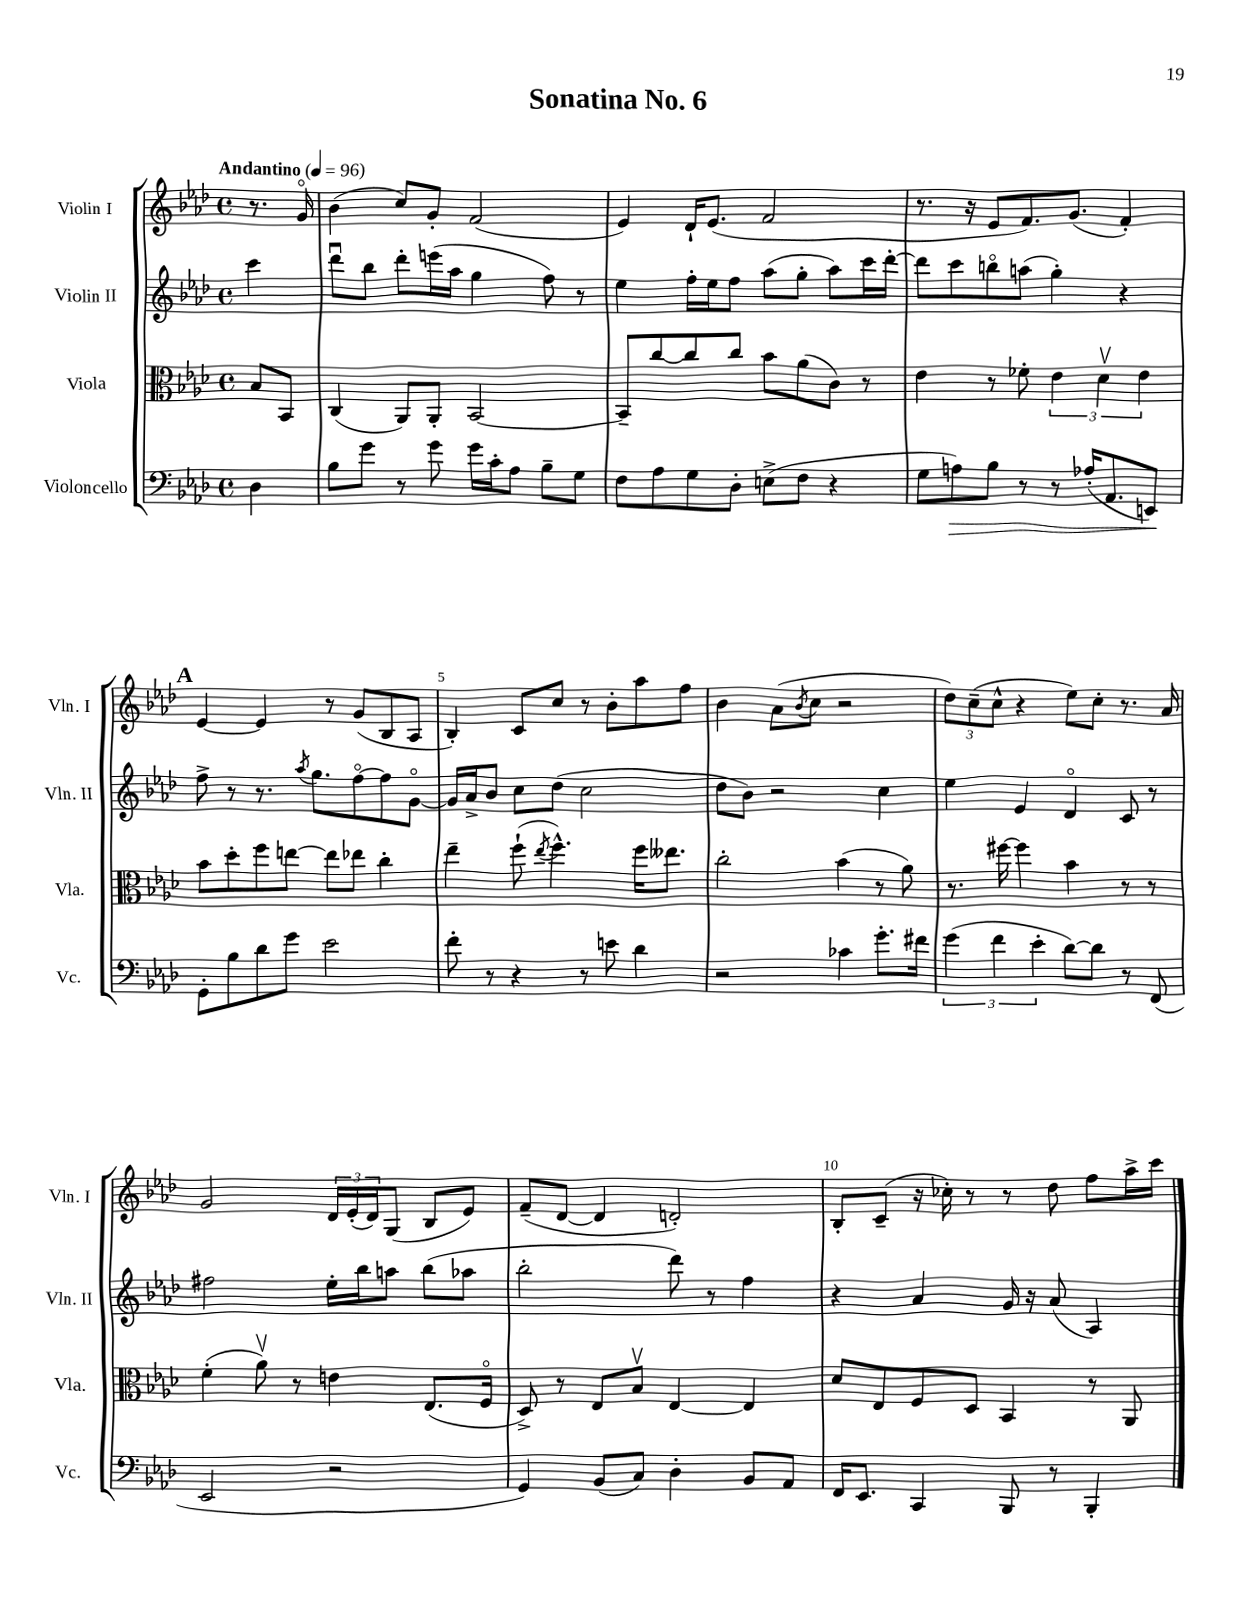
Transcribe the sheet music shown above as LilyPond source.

\header { title = "Sonatina No. 6" }
<<
\new StaffGroup <<
\new Staff = "s0" \with { instrumentName = "Violin I" shortInstrumentName = "Vln. I" } {
    \clef treble \key aes \major \defaultTimeSignature \time 4/4 \partial 4 \tempo "Andantino" 4 = 96
    r8. g'16\flageolet |
    bes'4( c''8) g'8-. f'2( |
    ees'4) des'16-! ees'8.( f'2 |
    r8. r16 ees'8 f'8.) g'8.( f'4-.) |
    \mark \markup { \bold "A" } ees'4~ ees'4 r8 g'8( bes8 aes8 |
    bes4-.) c'8 c''8 r8 bes'8-. aes''8 f''8 |
    bes'4 aes'8( \acciaccatura { bes'8 } c''8 r2 |
    \tuplet 3/2 { des''8) c''8--( c''8-^ } r4 ees''8) c''8-. r8. aes'16 |
    g'2 \tuplet 3/2 { des'16 ees'16-.( des'16) } g8( bes8 ees'8) |
    f'8--( des'8~ des'4 d'2-.) |
    bes8-. c'8--( r16 ces''16-.) r8 r8 des''8 f''8 aes''16-> c'''16 \bar "|." |
}
\new Staff = "s1" \with { instrumentName = "Violin II" shortInstrumentName = "Vln. II" } {
    \clef treble \key aes \major \defaultTimeSignature \time 4/4 \partial 4
    c'''4 |
    des'''8\downbow bes''8 des'''8-. e'''16( aes''16 g''4 f''8) r8 |
    ees''4 f''16-. ees''16 f''8 aes''8( g''8-. aes''8) c'''16 des'''16~-. |
    des'''8 c'''8 b''8\flageolet a''8( g''4-.) r4 |
    \mark \markup { \bold "A" } f''8-> r8 r8. \acciaccatura { aes''8 } g''8. f''8~\flageolet f''8 g'8~\flageolet |
    g'16 aes'16-> bes'8 c''8 des''8( c''2 |
    des''8 bes'8) r2 c''4 |
    ees''4 ees'4 des'4\flageolet c'8 r8 |
    fis''2 ees''16-. bes''16 a''8 bes''8( aes''8 |
    bes''2-. des'''8) r8 f''4 |
    r4 aes'4 g'16 r16 aes'8( aes4) \bar "|." |
}
\new Staff = "s2" \with { instrumentName = "Viola" shortInstrumentName = "Vla." } {
    \clef alto \key aes \major \defaultTimeSignature \time 4/4 \partial 4
    bes8 bes,8 |
    c4( aes,8) aes,8-. bes,2~ |
    bes,8-- c''8~ c''8 c''8 bes'8 aes'8( c'8) r8 |
    ees'4 r8 fes'8-. \tuplet 3/2 { ees'4 des'4\upbow ees'4 } |
    \mark \markup { \bold "A" } bes'8 des''8-. f''8 e''8~ e''8 ees''8 c''4-. |
    ees''4-- f''8-!( \acciaccatura { ees''8 } f''4.-^) f''16 eeses''8. |
    c''2-. bes'4( r8 aes'8) |
    r8. fis''16~ fis''4 bes'4 r8 r8 |
    f'4-.( aes'8\upbow) r8 e'4 ees8.( f16\flageolet |
    des8->) r8 ees8 bes8\upbow ees4~ ees4 |
    des'8 ees8 f8 des8 bes,4 r8 aes,8 \bar "|." |
}
\new Staff = "s3" \with { instrumentName = "Violoncello" shortInstrumentName = "Vc." } {
    \clef bass \key aes \major \defaultTimeSignature \time 4/4 \partial 4
    des4 |
    bes8 g'8 r8 g'8 g'16 c'16-. aes8 bes8-- g8 |
    f8 aes8 g8 des8-. e8->( f8 r4 |
    g8 a8\>) bes8 r8 r8 aes16-.( aes,8. e,8\!) |
    \mark \markup { \bold "A" } g,8-. bes8 des'8 g'8 ees'2 |
    f'8-. r8 r4 r8 e'8 des'4 |
    r2 ces'4 g'8.-. fis'16 |
    \tuplet 3/2 { g'4( f'4 ees'4-. } des'8~) des'8 r8 f,8( |
    ees,2 r2 |
    g,4) bes,8( c8) des4-. bes,8 aes,8 |
    f,16 ees,8. c,4 bes,,8 r8 bes,,4-. \bar "|." |
}
>>
>>
\layout { \context { \Score \override BarNumber.break-visibility = ##(#f #t #t) barNumberVisibility = #(every-nth-bar-number-visible 5) } }
